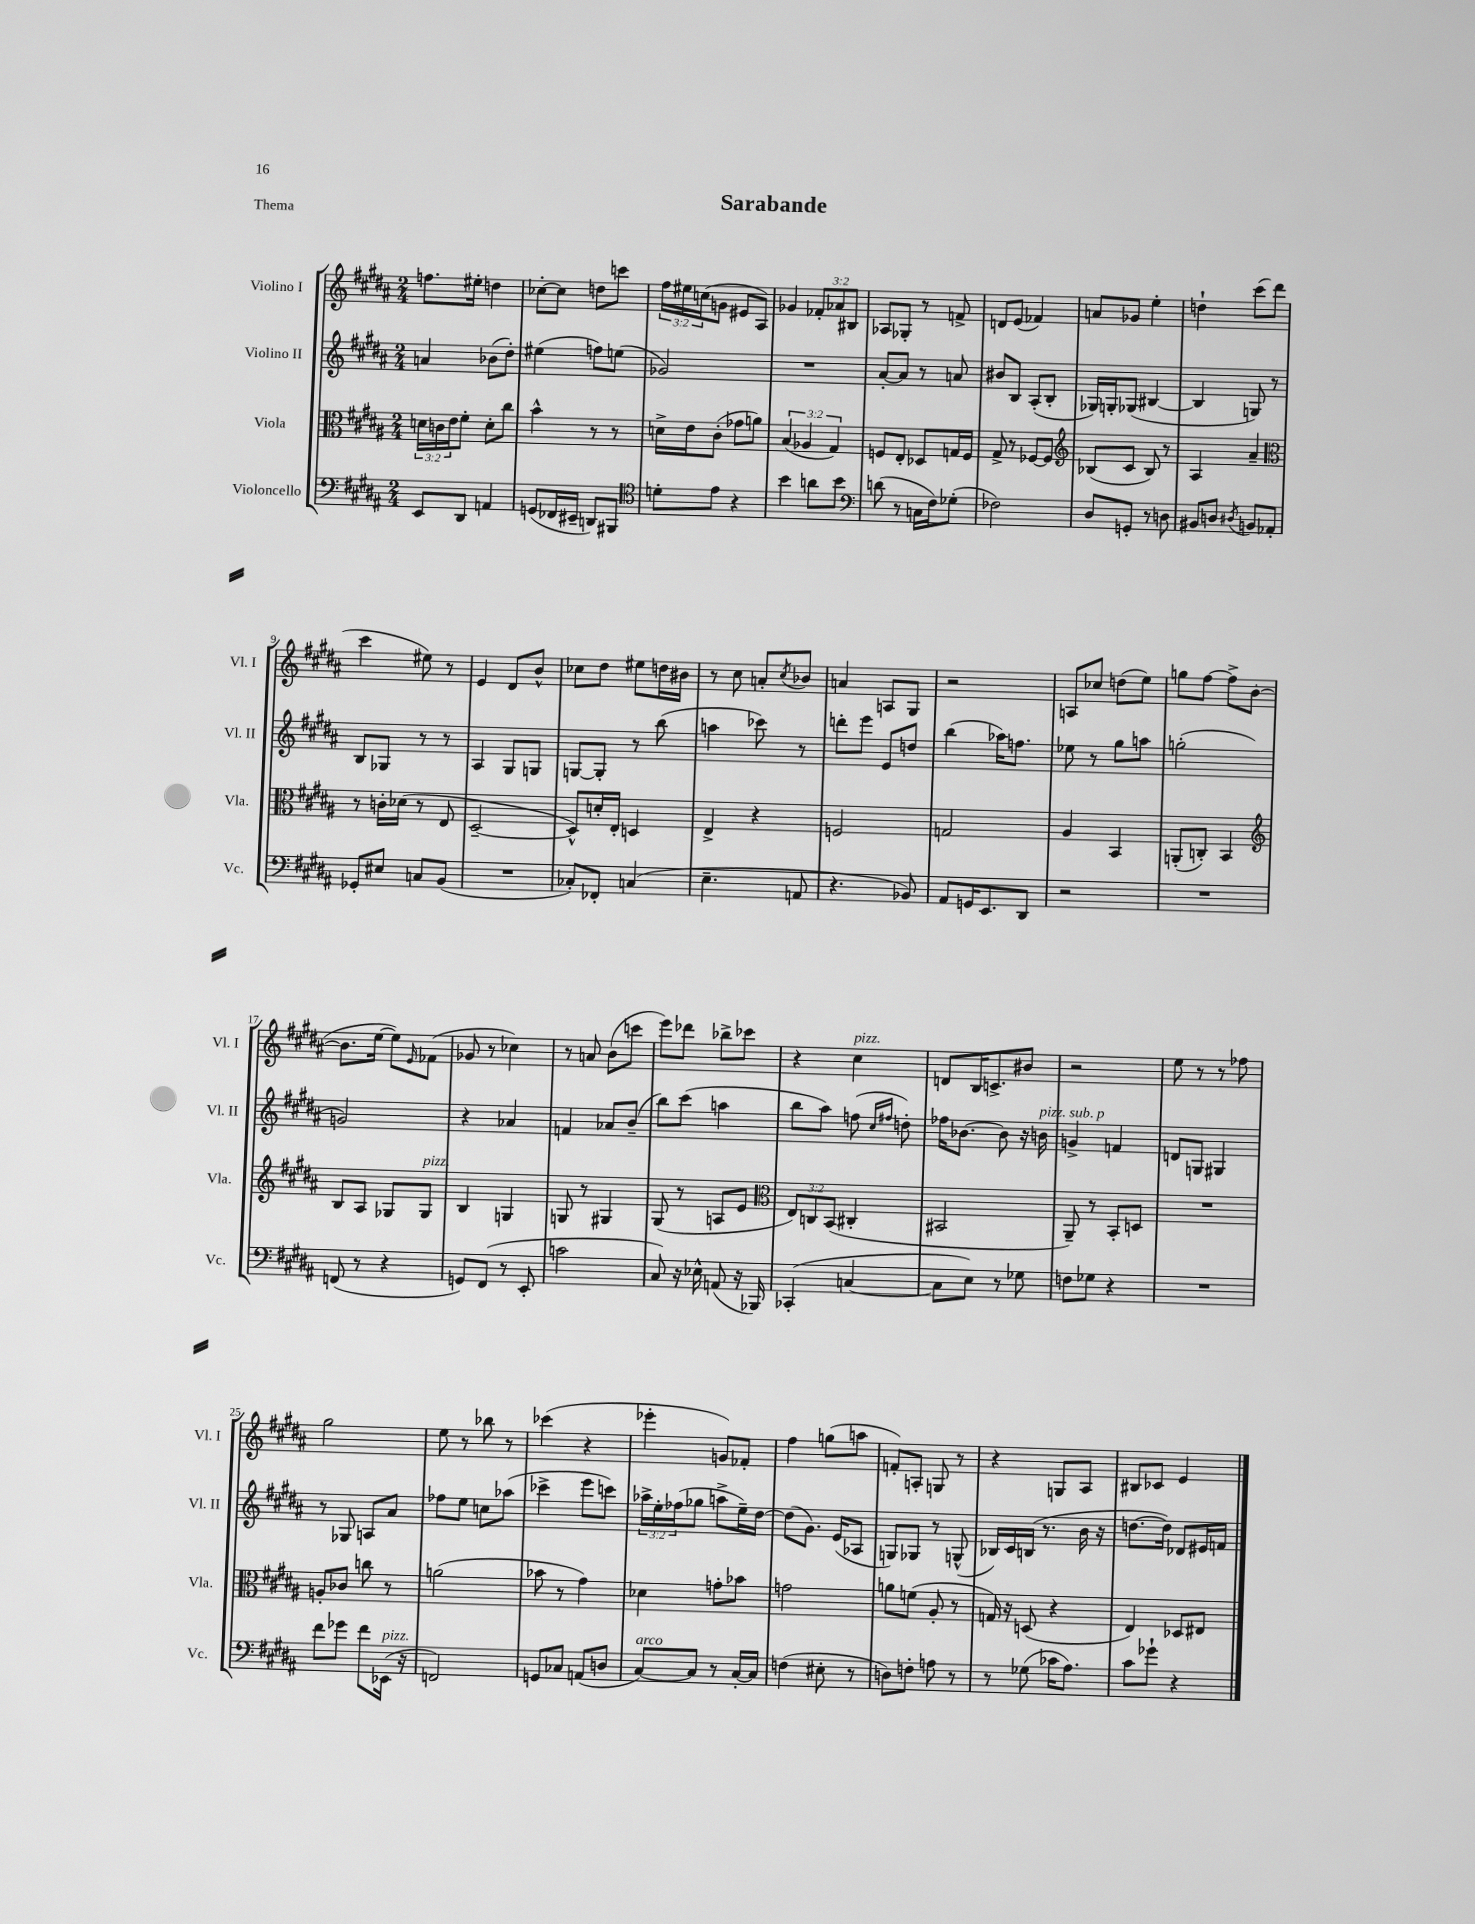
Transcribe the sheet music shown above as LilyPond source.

\header { title = "Sarabande" piece = "Thema" }
<<
\new StaffGroup <<
\new Staff = "s0" \with { instrumentName = "Violino I" shortInstrumentName = "Vl. I" } {
    \clef treble \key b \major \numericTimeSignature \time 2/4 \override Staff.TupletNumber.text = #tuplet-number::calc-fraction-text
    f''8. eis''16-. d''4 |
    ces''8~-. ces''8 d''8 c'''8 |
    \tuplet 3/2 { fis''16 eis''16 c''16( } g'8 eis'8 ais8) |
    ges'4 \tuplet 3/2 { fes'8-. aes'8 bis8 } |
    aes8 ges8-. r8 f'8-> |
    d'8 e'8( fes'4) |
    a'8 ges'8 e''4-. |
    d''4-! cis'''8( dis'''8 |
    cis'''4 eis''8) r8 |
    e'4 dis'8 b'8-^ |
    ces''8 dis''8 eis''8 d''16 bis'16 |
    r8 cis''8 a'8-. \acciaccatura { cis''8 } bes'8 |
    a'4 a8 gis8 |
    r2 |
    a8 ces''8 d''8( e''8) |
    g''8 fis''8~ fis''8-> b'8~( |
    b'8. e''16~ e''8) \grace { e'16 } fes'8( |
    ges'8 r8 ces''4) |
    r8 a'8 b'8( c'''8 |
    e'''8) des'''8 bes''8-> ces'''8 |
    r4 cis''4^\markup { \italic "pizz." } |
    d'8 b16 c'8.-> bis'8 |
    r2 |
    e''8 r8 r8 fes''8 |
    gis''2 |
    e''8 r8 bes''8 r8 |
    ces'''4( r4 |
    ees'''4-. g'8) fes'8-. |
    fis''4 g''8( a''8 |
    f'8-.) a8-. g8 r8 |
    r4 g8 ais8 |
    bis8 ces'8 e'4 \bar "|." |
}
\new Staff = "s1" \with { instrumentName = "Violino II" shortInstrumentName = "Vl. II" } {
    \clef treble \key b \major \numericTimeSignature \time 2/4 \override Staff.TupletNumber.text = #tuplet-number::calc-fraction-text
    a'4 bes'8( dis''8-.) |
    eis''4( f''8) e''8( |
    ges'2) |
    R2 |
    ais'8~-. ais'8 r8 a'8 |
    bis'8 b8 ais8-.( b8-. |
    ges16) g16-. ges8( bis4~ |
    bis4 g8) r8 |
    b8 ges8 r8 r8 |
    ais4 gis8 g8 |
    g8~ g8-. r8 b''8( |
    a''4 ces'''8) r8 |
    d'''8-. e'''8 e'8 d''8 |
    b''4( aes''16) f''8. |
    ees''8 r8 gis''8 a''8 |
    g''2-.( |
    g'2) |
    r4 aes'4 |
    f'4 aes'8 b'8--( |
    b''8) cis'''8( a''4 |
    b''8 ais''8) f''8( \grace { cis''16 fis''16 } d''8-.) |
    fes''16 bes'8.~ bes'8 r16 b'16^\markup { \italic "pizz." } |
    g'4->^\markup { \italic "sub. p" } f'4 |
    d'8 g8 gis4 |
    r8 ges8 a8 ais'8 |
    fes''8 e''8 c''8 aes''8( |
    ces'''4-> e'''8 c'''8) |
    \tuplet 3/2 { aes''16-> e''16-. fes''16( } ges''8 a''8-> e''16--) dis''16~ |
    dis''8( gis'8.) e'16( aes8 |
    g8) ges8 r8 g8-^( |
    bes16) cis'16 b16( r8. b'16 r16 |
    d''8.~ d''16) des'8 eis'16 f'16 \bar "|." |
}
\new Staff = "s2" \with { instrumentName = "Viola" shortInstrumentName = "Vla." } {
    \clef alto \key b \major \numericTimeSignature \time 2/4 \override Staff.TupletNumber.text = #tuplet-number::calc-fraction-text
    \tuplet 3/2 { d'16 c'16 e'16 } fis'8-. d'8-. cis''8 |
    b'4-^ r8 r8 |
    d'16-> e'16 cis'8-.( ges'8 a'8) |
    \tuplet 3/2 { b4( aes4 gis4) } |
    f8 e8-. des8 g16 f16 |
    gis8-> r8 fes8~ fes8 |
    \clef treble bes8( cis'8 bes8) r8 |
    ais4 ais'4-- |
    \clef alto r8 c'16-. des'16( r8 e8 |
    dis2~-- |
    dis8-^) d'16-. e16-. d4 |
    e4-> r4 |
    f2 |
    g2 |
    ais4 b,4 |
    a,8-.( c8-.) b,4 |
    \clef treble b8 ais8 ges8 ges8^\markup { \italic "pizz." } |
    b4 g4 |
    g8 r8 gis4 |
    gis8( r8 a8 e'8 |
    \clef alto \tuplet 3/2 { e8) c8 b,8( } cis4-. |
    bis,2 |
    ais,8--) r8 b,8-. d8 |
    R2 |
    a8-. ces'8 c''8 r8 |
    a'2( |
    bes'8 r8 gis'4) |
    des'4 g'8-. bes'8 |
    g'2 |
    a'8 f'8( ais8-. r8 |
    g16) r16 d8( r4 |
    e4) des8 eis8 \bar "|." |
}
\new Staff = "s3" \with { instrumentName = "Violoncello" shortInstrumentName = "Vc." } {
    \clef bass \key b \major \numericTimeSignature \time 2/4
    e,8 dis,8 a,4 |
    g,8( fes,16 eis,16-- d,8) bis,,8 |
    \clef tenor d'8-. e'8 r4 |
    b'4 a'8 b'8 |
    \clef bass d'8( r8 c16 fis16) ges8-.( |
    fes2) |
    dis8 g,8-. r8 d8 |
    bis,8 d8 \acciaccatura { dis8 } b,8 aes,8-. |
    ges,8-. eis8 c8 b,8( |
    R2 |
    ces8-.) fes,8-. c4( |
    e4.-- a,8 |
    r4. bes,8) |
    ais,8 g,16 e,8. dis,8 |
    r2 |
    R2 |
    f,8( r8 r4 |
    g,8) fis,8( r8 e,8-. |
    c'2 |
    cis8) r16 ees16-^ a,8( r16 bes,,16) |
    ces,4-.( c4~ |
    c8 e8) r8 ges8 |
    f8 ges8 r4 |
    R2 |
    fis'8 ges'8 fis'8 ees,16^\markup { \italic "pizz." }( r16 |
    f,2) |
    g,8 ces8 a,8( d8 |
    cis8~^\markup { \italic "arco" }) cis8 r8 cis16~-. cis16 |
    f4( eis8-. r8 |
    d8) f8-. a8 r8 |
    r8 ges8( ces'16 ais8.) |
    cis'8 ges'8-! r4 \bar "|." |
}
>>
>>
